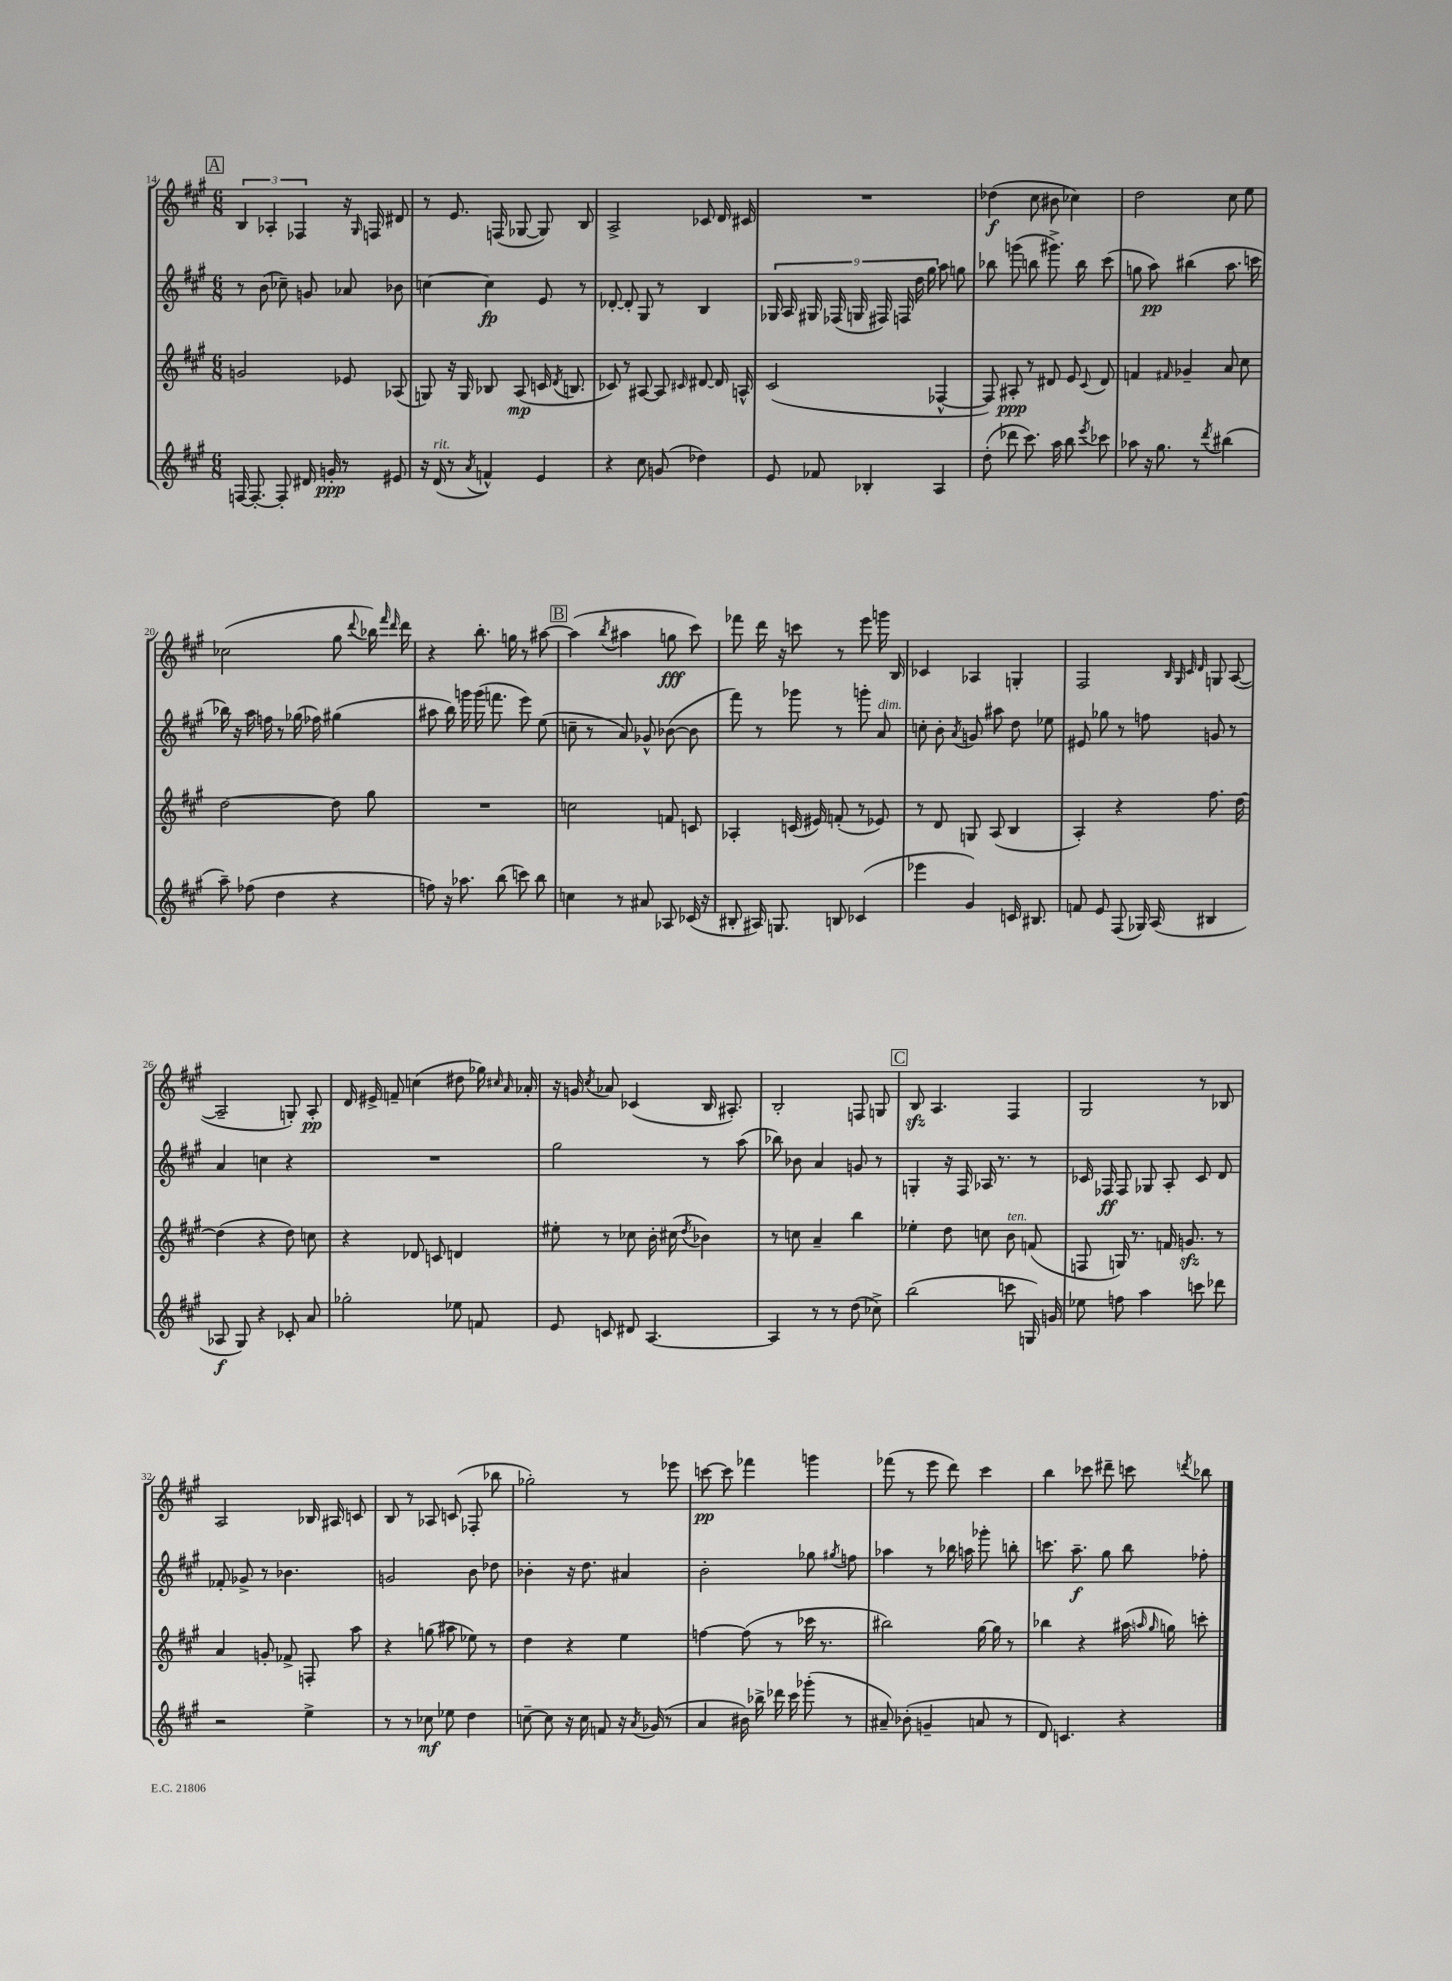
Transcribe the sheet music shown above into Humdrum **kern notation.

**kern	**kern	**kern	**kern
*staff4	*staff3	*staff2	*staff1
*clefG2	*clefG2	*clefG2	*clefG2
*k[f#c#g#]	*k[f#c#g#]	*k[f#c#g#]	*k[f#c#g#]
*M6/8	*M6/8	*M6/8	*M6/8
[16F	2g	8r	6B
8.F'_	.	.	.
.	.	(8b	.
.	.	.	6A-'
8F']	.	8cc-~)	.
.	.	.	6F-
16d#	.	8g	.
16g'	.	.	.
8r	8e-	8a-	16r
.	.	.	16qqG#
.	.	.	16F
8e#	(8A-	8b-	8d#
=	=	=	=
16r	8G)	[4cc	8r
(16d	.	.	.
8r	16r	.	8.e
.	16G	.	.
8qa	.	.	.
4f^^)	8B-	4cc]	.
.	.	.	(16F
.	(8A	.	[8G-
4e	16c	8e	8G-])
.	8qd	.	.
.	8.B	.	.
.	.	8r	8B
=	=	=	=
4r	8c-)	[8d-'	2A^
.	8r	8d-']	.
8cc#	[8A#	8G#	.
(8g	8A#]	8r	.
.	16qqc#	.	.
4dd-)	[8d#	4B	8c-
.	16d#]	.	16d
.	16A^^	.	16c#
=	=	=	=
8e	(2c#	18G-	2.r
.	.	18A	.
.	.	18G#	.
8f-	.	.	.
.	.	(18F-	.
.	.	18G	.
4B-'	.	.	.
.	.	18F#)	.
.	.	18F	.
.	.	18dd	.
.	.	18gg#	.
4A	[4F-^^	8aa	.
.	.	8gg	.
=	=	=	=
(8dd'	8F-])	8bb-	(4dd-
8ddd-	8A#'	(8ggg	.
8.ccc#)	8r	8bb	8cc#
.	8d#	8.ggg#^)	8b#
16aa	.	.	.
8bb	8e	.	4cc-)
.	.	16bb	.
8qeee	8qqc#	.	.
8ccc-	8d#	(8ccc#	.
=	=	=	=
8aa-	4f	8gg	2dd
16r	.	8aa)	.
8.gg#	.	.	.
.	16qqf#	.	.
.	4g-~	(4bb#	.
8r	.	.	.
8qddd	.	.	.
(4bb#	8a	8.aa	8cc#
.	8cc#	.	8ee
.	.	16ccc	.
=	=	=	=
8aa~)	[2dd	16bb-)	(2cc-
.	.	16r	.
(8ff-	.	16aa	.
.	.	16ff	.
4dd	.	8r	.
.	.	(16gg-	.
.	.	16ff-)	.
4r	8dd]	(4gg#	8gg#
.	.	.	8qqddd
.	8gg#	.	16bb-)
.	.	.	16qqfff#
.	.	.	16qqddd
.	.	.	16ddd
=	=	=	=
8ff)	2.r	8aa#	4r
16r	.	16bb)	.
8.aa-	.	16ggg	.
.	.	(16ggg	8.bb'
.	.	8.fff	.
(8bb	.	.	.
.	.	.	16gg
8ccc)	.	8eee)	8r
8bb	.	(8ee	[8aa#
=	=	=	=
4cc	2cc	8cc~	(4aa#]
.	.	8r	.
.	.	.	8qbb
8r	.	8a)	4aa#
8a#	.	8g-^^	.
8A-	8f	([8b-	8gg
(16c-	8c	8b-]	8ccc#)
16r	.	.	.
=	=	=	=
8B#'	4A-'	8fff#)	8fff-
16A#)	.	8r	16ddd
8.G	.	.	16r
.	(16c	8ggg-	8ccc
.	16e#)	.	.
8B	(8f'	8r	8r
(4c-	8r	8ggg'	8eee
.	8e-)	8a	16ggg
.	.	.	16B
=	=	=	=
4eee-	8r	8cc'	4c-
.	8d	8b'	.
.	.	8qa	.
4g#)	8G	8g	4A-
.	(8A	8aa#	.
16c	4B	8dd	4G'
8.B#	.	.	.
.	.	8ee-	.
=	=	=	=
8f	4A')	8e#	2F#
8e	.	8gg-	.
(8F#	4r	8r	.
16G-)	.	8ff	.
(16A	.	.	.
.	.	.	32qqB
.	.	.	32qqG#
.	.	.	32qqc#
.	.	.	32qqd
4B#	8.ff#	8g	8G
.	.	8r	([8A
.	[16dd	.	.
=	=	=	=
8A-	(4dd]	4a	2A~]
8G#)	.	.	.
4r	4r	4cc	.
8c-'	8dd)	4r	8G')
8a	8cc	.	8A'
=	=	=	=
2gg-'	4r	2.r	16d
.	.	.	16e#^
.	.	.	8f~
.	8d-	.	(4cc
.	8c	.	.
8ee-	4d	.	8dd#
8f	.	.	16gg-)
.	.	.	16qqcc#
.	.	.	16qqa
.	.	.	16a-'
=	=	=	=
8e	8ee#'	2gg#	16r
.	.	.	16g
.	.	.	8qcc#
8c	8r	.	8a-
8d#	8cc-	.	(4c-
[4.A	16b'	.	.
.	(16cc#	.	.
.	8qdd	.	.
.	4b-)	8r	16B
.	.	.	8.A#')
.	.	(8aa	.
=	=	=	=
4A]	8r	8bb-)	2B'
.	8cc	8b-	.
8r	4a~	4a	.
8r	.	.	.
(8dd	4bb	8g	8F
8cc-^)	.	8r	8G
=	=	=	=
(2bb	4ee-'	4G'	8B
.	.	.	4.A
.	8dd	16r	.
.	.	16F#	.
.	8cc	16A-	.
.	.	8.r	.
8ccc	8b	.	4F#
16G)	(8f	8r	.
16g	.	.	.
=	=	=	=
8ee-	8F	16c-	2G#
.	.	16F-	.
8ff	16G)	8F-	.
.	8.r	.	.
4aa	.	8G-	.
.	16f	8A'	.
.	8.g	.	.
8ccc	.	8c-	8r
8ddd-	8r	8d	8B-
=	=	=	=
2r	4a	8f-'	2A
.	.	8g-^	.
.	8g'	8r	.
.	8f-^	4.b-	.
4ee^	8F'	.	16B-
.	.	.	16A#
.	8aa	.	8c
=	=	=	=
8r	4r	2g	8B
8r	.	.	8r
8cc-	(8gg	.	8A-
8ee-	8aa#	.	(8c
4dd	8ee-)	8b	8F-'
.	8r	8dd-	8bb-
=	=	=	=
[8cc~	4dd	4b-'	2gg-')
8cc]	.	.	.
16r	4r	16r	.
16cc	.	8.dd	.
8f	.	.	.
16r	4ee	4a#	8r
8qa	.	.	.
(16g-	.	.	.
8r	.	.	8eee-
=	=	=	=
4a	[4ff	2b'	[8ccc
.	.	.	8ccc]
16b#)	(8ff]	.	4fff-
16bb-^	.	.	.
16ddd-	8r	.	.
16ccc#	.	.	.
(8ggg-'	16ccc-	8gg-	4ggg
.	8.r	.	.
.	.	8qgg#	.
8r	.	8ff	.
=	=	=	=
8a#~)	2bb#)	4aa-	(8fff-
(8b-'	.	.	8r
4g~	.	8r	8eee
.	.	16bb-	8ddd)
.	.	16aa	.
8a	[16gg#	8ggg-'	4ccc#
.	16gg#]	.	.
8r	8r	8bb'	.
=	=	=	=
8d)	4bb-	8.ccc	4bb
4.c	.	.	.
.	.	8.aa~	.
.	4r	.	8ccc-
.	.	8gg#	8ddd#~
4r	(16aa#	8bb	8ccc
.	16qqaa	.	.
.	16qqgg#	.	.
.	16gg)	.	.
.	.	.	8qddd
.	8ccc'	8ff-'	8bb-
==	==	==	==
*-	*-	*-	*-
